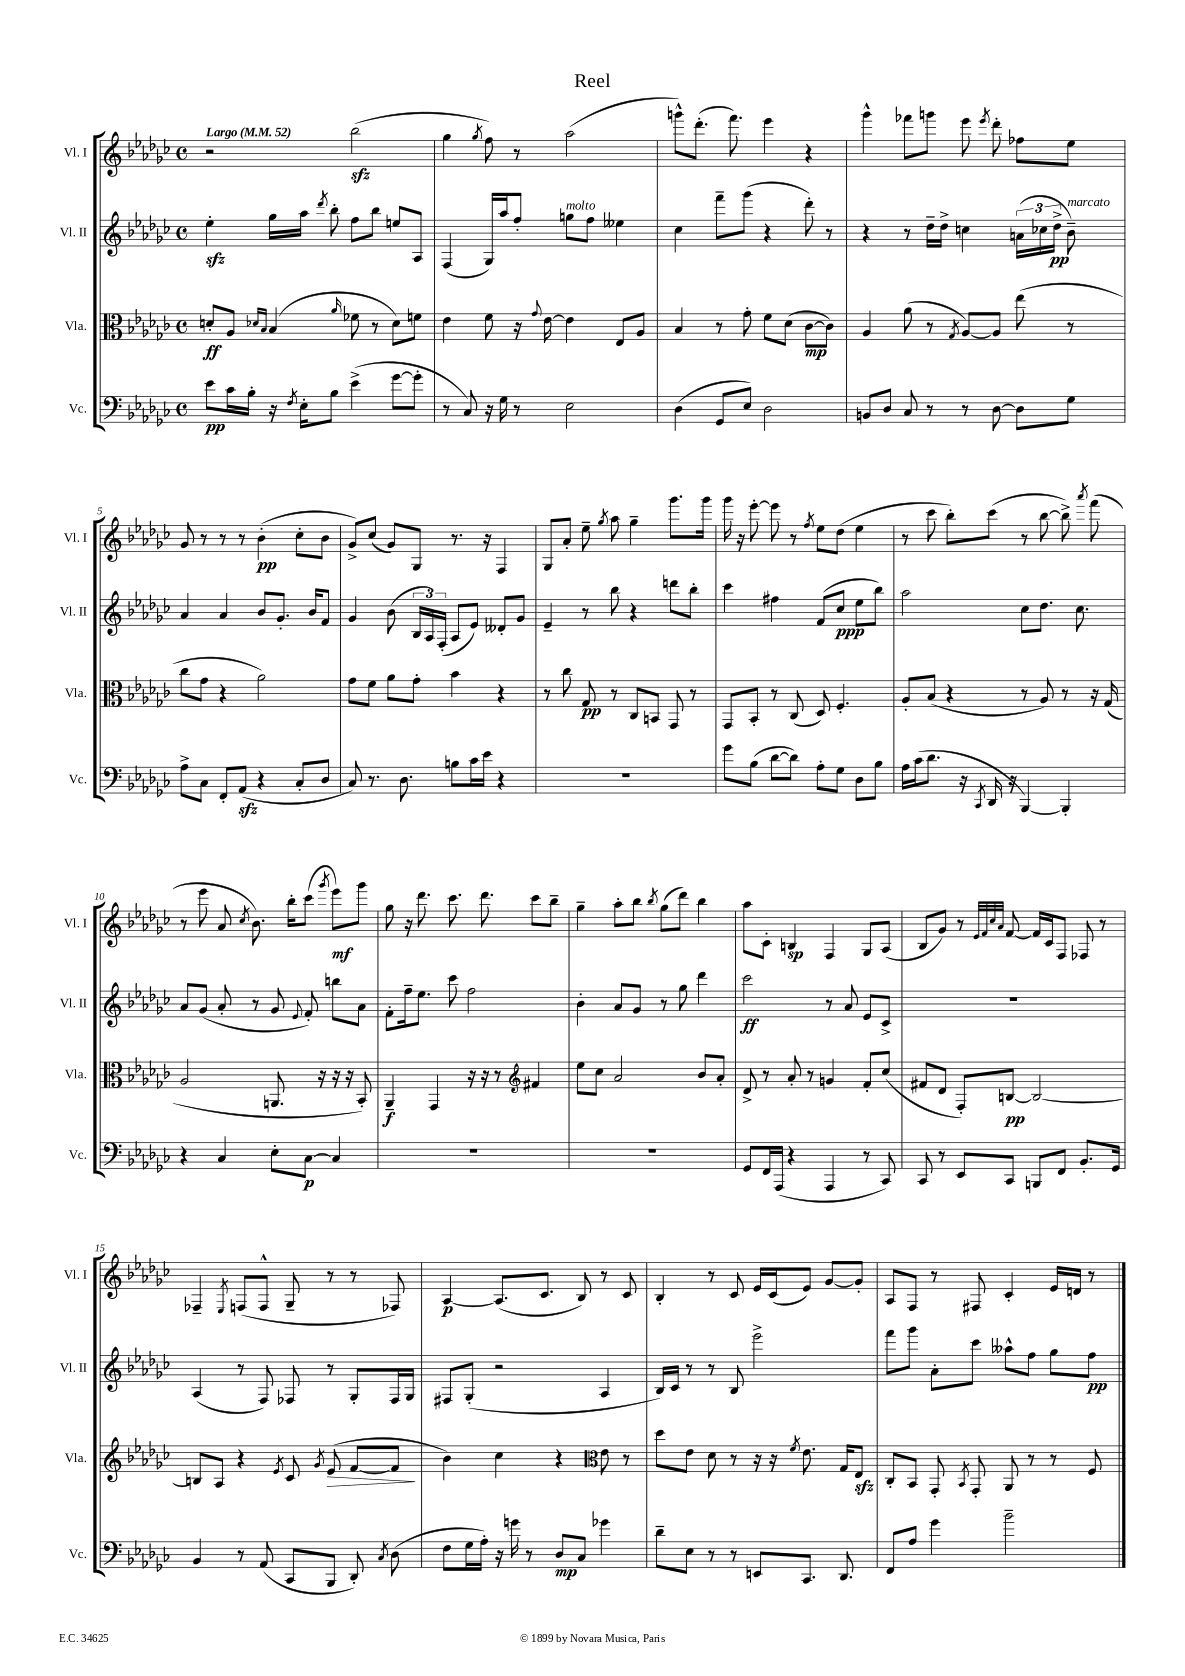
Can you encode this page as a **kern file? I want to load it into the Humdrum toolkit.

**kern	**kern	**kern	**kern
*staff4	*staff3	*staff2	*staff1
*clefF4	*clefC3	*clefG2	*clefG2
*k[b-e-a-d-g-c-]	*k[b-e-a-d-g-c-]	*k[b-e-a-d-g-c-]	*k[b-e-a-d-g-c-]
*M4/4	*M4/4	*M4/4	*M4/4
*met(c)	*met(c)	*met(c)	*met(c)
*MM52	*MM52	*MM52	*MM52
8e-\L	8d'/L	4ee-'\	2r
16c-\L	8A-/J	.	.
16B-'\JJ	.	.	.
.	16qqd-/LL	.	.
.	16qqB-/JJ	.	.
16r	(4B-/	16gg-\LL	.
8qF/	.	.	.
16E-'\LK	.	16aa-\JJ	.
.	.	8qddd-/	.
8B-\J	.	8bb-'\	.
.	16qqa-/	.	.
(4e-^\	8f-\	8ff\L	(2bb-\
.	8r	8bb-\J	.
[8g-\L	8d-\L)	8ee/L	.
8g-'\]J	8f\J	8A-/J	.
=	=	=	=
8r	4e-\	(4F/	4gg-\
8C-/)	.	.	.
.	.	.	8qgg-/
16r	8f\	16G-/LL)	8ff\)
16G-\	.	16aa-/J	.
8r	16r	8ff'/J	8r
.	8qqg-/	.	.
.	[16e-\	.	.
2E-\	4e-\]	8gg\L	(2aa-\
.	.	8ff\J	.
.	8E-/L	4ee--\	.
.	8A-/J	.	.
=	=	=	=
(4D-\	4B-/	4cc-\	8ggg^^\L)
.	.	.	(8.ddd-'\J
8GG-/L	8r	8fff~\L	.
.	.	.	8.fff\)
8E-/J)	8g-'\	(8ggg-\J	.
2D-\	8f\L	4r	4eee-\
.	(8d-\J	.	.
.	[8c-\L	8ddd-'\)	4r
.	8c-\]J)	8r	.
=	=	=	=
8BB/L	4A-/	4r	4ggg-^^\
8D-/J	.	.	.
8C-/	(8a-\	8r	8fff-\L
8r	8r	16dd-~\LL	8ggg\J
.	.	16dd-^\JJ	.
.	8qG-/	.	.
8r	[8A-/L)	4cc\	8eee-\
.	.	.	8qeee-/
[8D-\	8A-/]J	.	8ddd-'\
8D-\]L	(8ee-\	(24a\LL	8ff-\L
.	.	24cc-\	.
.	.	24dd-^\JJ	.
8G-\J	8r	8b-~\)	8ee-\J
=	=	=	=
8A-^\L	8cc-\L	4a-/	8g-/
8C-\J	8g-\J	.	8r
8FF'/L	4r	4a-/	8r
(8AA-/J	.	.	8r
4r	2a-\)	8b-/L	(4b-'\
.	.	8.g-'/J	.
8C-'/L	.	.	8cc-'\L
.	.	16b-/LK	.
8D-/J	.	8f/J	8b-\J
=	=	=	=
8C-/)	8g-\L	4g-/	8g-^/L)
8.r	8f\J	.	(8cc-/J
.	8a-\L	(8b-\	8g-/L)
8.D-\	.	.	.
.	8g-'\J	24B-/LL	8G-/J
.	.	24A-/)	.
.	.	(24F'/JJ	.
8B\L	4b-\	8A-/L	8.r
16c-\L	.	8e-/J)	.
16e-\JJ	.	.	16r
4r	4r	8d--'/L	4F/
.	.	8g-/J	.
=	=	=	=
1r	8r	4e-~/	8G-/L
.	8cc-\	.	8a-'/J
.	8G-/	8r	8ee-~\
.	.	.	8qgg-/
.	8r	8bb-\	8aa-\
.	8C-/L	4r	4gg-~\
.	8BB/J	.	.
.	8GG-/	8ddd\L	8.ggg-\L
.	8r	8bb-'\J	.
.	.	.	16ggg-\Jk
=	=	=	=
8g-\L	8GG-/L	4ccc-\	16ggg-\
.	.	.	16r
(8B-\J	8BB-'/J	.	[8eee-'\
[8d-\L	8r	4ff#\	8eee-\]
8d-\]J)	(8C-/	.	8r
.	.	.	8qff/
8A-'\L	8D-/)	(8f/L	8ee-\L
8G-\J	4.F'/	8cc-/J	(8dd-\J
8D-\L	.	8ee-\L	4ee-\
8B-\J	.	8bb-\J)	.
=	=	=	=
16A-\LL	8A-'/L	2aa-\	8r
(16c-\J	.	.	.
8.d-\J	(8B-/J	.	8ccc-\
.	4r	.	8bb-'\L)
16r	.	.	.
8qCC-/	.	.	.
16DD-/	.	.	(8ccc-\J
16r	.	.	.
[4BBB-/)	8r	8cc-\L	8r
.	8A-/)	8.dd-\J	[8bb-\
4BBB-'/]	8r	.	8bb-^\])
.	.	8.cc-\	.
.	.	.	8qaaa-/
.	16r	.	(8fff\
.	(16G-/	.	.
=	=	=	=
4r	2A-/	8a-/L	8r
.	.	(8g-/J	8eee-\
4C-/	.	8a-'/	8a-/
.	.	.	8qcc-/
.	.	8r	8.b-\)
8E-'\L	8.AA/	8g-/	.
.	.	.	16bb-'\LK
.	.	8qqe-/	.
[8C-\J	.	8f'/)	(8ccc-\J
.	16r	.	.
.	.	.	8qggg-/
4C-/]	16r	8bb\L	8eee-\L)
.	16r	.	.
.	8BB-'/)	8a-\J	8ggg-\J
=	=	=	=
1r	4AA-~/	8f'\L	8gg-\
.	.	16ff~\k	16r
.	.	8.ee-\J	8.ddd-\
.	4GG-/	.	.
.	.	8ccc-\	8.ccc-\
.	16r	2ff\	.
.	16r	.	8.ddd-\
.	8r	.	.
*	*clefG2	*	*
.	4f#/	.	8ccc-\L
.	.	.	8bb-~\J
=	=	=	=
1r	8ee-\L	4b-'\	4gg-~\
.	8cc-\J	.	.
.	2a-/	8a-/L	8aa-'\L
.	.	8g-/J	8bb-\J
.	.	.	8qbb-/
.	.	8r	(8gg-\L
.	.	8gg-\	8ddd-\J)
.	8b-/L	4ddd-\	4bb-\
.	8a-'/J	.	.
=	=	=	=
8GG-/L	8d-^/	2ccc-\	8aa-\L
16FF/L	8r	.	8c-'\J
(16AAA-/JJ	.	.	.
4r	8a-'/	.	4B/
.	8r	.	.
4AAA-/	4g/	8r	4F/
.	.	8a-/	.
8r	8f'/L	8e-/L	8G-/L
8CC-/)	(8cc-/J	8c-^/J	(8A-/J
=	=	=	=
8CC-/	8f#/L	1r	8B-/L
8r	8d-/J	.	8g-/J)
8EE-/L	8F'/L)	.	8r
.	.	.	32qqe-/LLL
.	.	.	32qqf/
.	.	.	32qqcc-/
.	.	.	32qqa-/JJJ
8CC-/J	[8B/J	.	[8f/
8BBB/L	2B/_	.	16f/]LL
.	.	.	16c-/J
8FF/J	.	.	8F/J
8.BB-'/L	.	.	8F-/
.	.	.	8r
16GG-/Jk	.	.	.
=	=	=	=
4BB-/	8B/]L	(4A-/	4F-~/
.	8A-/J	.	.
.	.	.	8qE-/
8r	4r	8r	(8F/L
(8AA-/	.	8F/)	8F^^/J
.	8qe-/	.	.
8CC-/L	8c-/	8F-/	8G-~/
.	8qg-/	.	.
8BBB-/J	(8e-/	8r	8r
8DD-'/)	[8f/L	8G-'/L	8r
8qC-/	.	.	.
(8D-\	8f/]J	16F-/L	8F-/)
.	.	16G-/JJ	.
=	=	=	=
8F\L	4b-\)	8F#/L	[4A-/
16G-\L	.	(8G-'/J	.
16A-'\JJ)	.	.	.
16r	4cc-\	2r	(8.A-/]L
16g\	.	.	.
8r	.	.	.
.	.	.	8.c-/J
8D-/L	4r	.	.
8C-/J	.	.	8B-/)
*	*clefC3	*	*
4g-\	8e-\	4A-/	8r
.	8r	.	8c-/
=	=	=	=
8d-~\L	8dd-\L	16B-/LL)	4B-'/
.	.	16c-/JJ	.
8E-\J	8e-\J	8r	.
8r	8d-\	8r	8r
8r	8r	8B-/	8c-/
8EE/L	16r	2eee-^\	16e-/LL
.	16r	.	(16c-/J
.	8qf/	.	.
8.CC-/J	8.e-\	.	8e-/J)
.	.	.	[8g-/L
8.DD-/	16G-/LK	.	.
.	8E-/J	.	8g-'/]J
=	=	=	=
8FF/L	8C-'/L	8fff\L	8A-/L
8A-/J	8BB-/J	8ggg-\J	8F/J
4g-\	8GG-'/	8a-'\L	8r
.	8qBB-/	.	.
.	8GG-'/	8ccc-\J	8F#/
2b-~\	8AA-/	8aa--^^\L	4c-'/
.	8r	8ff\J	.
.	8r	8gg-\L	16e-/LL
.	.	.	16d/JJ
.	8F/	8ff\J	8r
==	==	==	==
*-	*-	*-	*-
